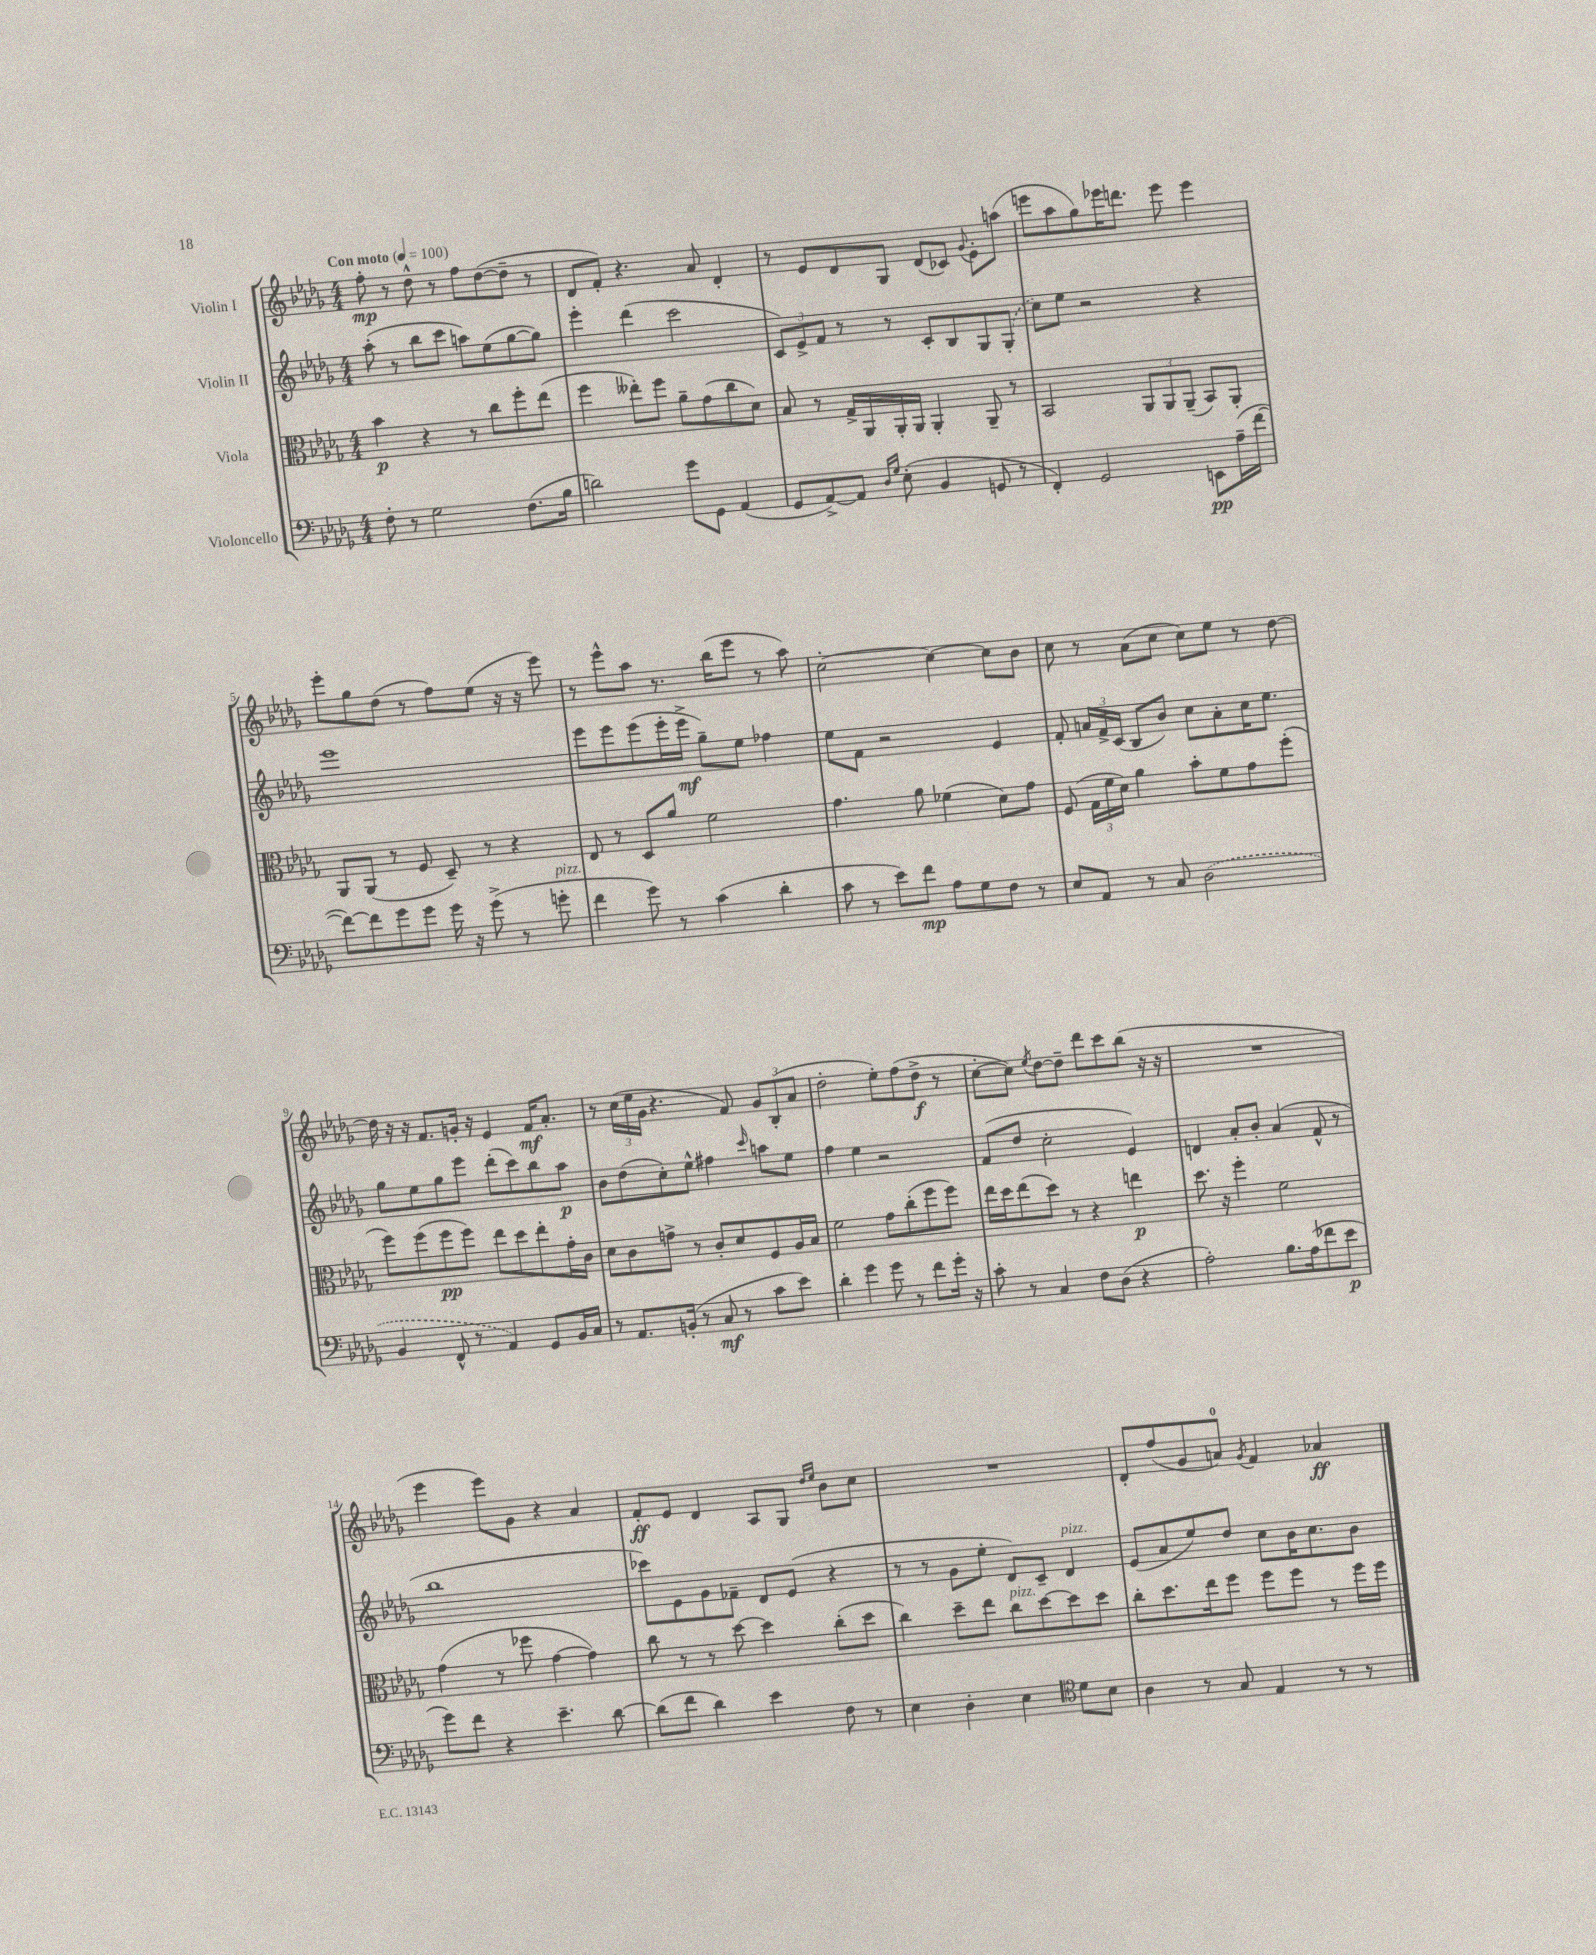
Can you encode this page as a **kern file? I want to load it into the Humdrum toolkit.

**kern	**dynam	**kern	**dynam	**kern	**dynam	**kern	**dynam
*part4	*part4	*part3	*part3	*part2	*part2	*part1	*part1
*staff4	*staff4	*staff3	*staff3	*staff2	*staff2	*staff1	*staff1
*I"Violoncello	*	*I"Viola	*	*I"Violin II	*	*I"Violin I	*
*clefF4	*	*clefC3	*	*clefG2	*	*clefG2	*
*k[b-e-a-d-g-]	*	*k[b-e-a-d-g-]	*	*k[b-e-a-d-g-]	*	*k[b-e-a-d-g-]	*
*M4/4	*	*M4/4	*	*M4/4	*	*M4/4	*
*MM100	*	*MM100	*	*MM100	*	*MM100	*
=1	=1	=1	=1	=1	=1	=1	=1
!	!	!	!	!	!	!LO:TX:a:B:t=Con moto	!
8F'\	.	4b-\	p	(8aa-'\	.	8ff'\	mp
8r	.	.	.	8r	.	8r	.
2G-\	.	4r	.	8bb-\L	.	8dd-^^\	.
.	.	.	.	8ccc\J	.	8r	.
.	.	8r	.	8aan\L)	.	8ff\L	.
.	.	8cc\L	.	(8ee-\	.	([8dd-\	.
(8.F\L	.	8ff'\	.	[8gg-\	.	8dd-~\J]	.
.	.	(8ee-\J	.	8gg-\J])	.	8r	.
16B-\Jk	.	.	.	.	.	.	.
=2	=2	=2	=2	=2	=2	=2	=2
2dn\)	.	4ff\	.	4eee-'\	.	8d-/L	.
.	.	.	.	.	.	8f'/J)	.
.	.	8ee--X'\L)	.	(4ddd-\	.	4.r	.
.	.	8ff\J	.	.	.	.	.
8g-\L	.	8a-~\L	.	2ccc\	.	.	.
8GG-\J	.	(8g-\	.	.	.	8a-/	.
(4AA-/	.	8cc\	.	.	.	4d-'/	.
.	.	8d-\J)	.	.	.	.	.
=3	=3	=3	=3	=3	=3	=3	=3
8GG-/L	.	8B-/	.	12c/L)	.	8r	.
.	.	.	.	12e-^/	.	.	.
[8AA-^/)	.	8r	.	.	.	8e-/L	.
.	.	.	.	12f/J	.	.	.
8AA-/J]	.	16G-^/LL	.	8r	.	8d-/	.
.	.	16AA-/	.	.	.	.	.
16qqD-/LL	.	.	.	.	.	.	.
16qqG-/JJ	.	.	.	.	.	.	.
(8E-'\	.	16AA-'/	.	8r	.	8G-/J	.
.	.	16AA-/JJ	.	.	.	.	.
4BB-/	.	4AA-'/	.	8c'/L	.	(8d-/L	.
.	.	.	.	8B-/	.	8c-X/J)	.
.	.	.	.	.	.	8qqg-/	.
8GGn/	.	8AA-~/	.	8G-/	.	8e-'\L	.
8r	.	8r	.	(8G-'/J	.	(8aan\J	.
=4	=4	=4	=4	=4	=4	=4	=4
4FF'/)	.	2BB-/	.	8cc\L)	.	8eeen\L	.
.	.	.	.	8ee-\J	.	8aa-\	.
2GG-/	.	.	.	2r	.	8gg-\)	.
.	.	.	.	.	.	16eee-X\K	.
.	.	.	.	.	.	8.dddn\J	.
.	.	12AA-/L	.	.	.	.	.
.	.	12AA-/	.	.	.	.	.
.	.	.	.	.	.	8eee-\	.
.	.	(12AA-~/J	.	.	.	.	.
8EEn\L	pp	8BB-/L)	.	4r	.	4eee-\	.
(16A-~\L	.	8AA-'/J	.	.	.	.	.
[16f\JJ	.	.	.	.	.	.	.
!!LO:LB:g=z
=5	=5	=5	=5	=5	=5	=5	=5
8f\L_)	.	8AA-/L	.	1eee-	.	8eee-'\L	.
8f\]	.	(8AA-/J	.	.	.	8gg-\	.
8g-\	.	8r	.	.	.	(8dd-\J	.
8g-\J	.	8F/	.	.	.	8r	.
16g-\	.	8D-~/)	.	.	.	8ff\L)	.
16r	.	.	.	.	.	.	.
(8g-^\	.	8r	.	.	.	(8ee-\J	.
8r	.	4r	.	.	.	16r	.
.	.	.	.	.	.	16r	.
!LO:TX:a:i:t=pizz.	!	!	!	!	!	!	!
8gn'\	.	.	.	.	.	8eee-\)	.
=6	=6	=6	=6	=6	=6	=6	=6
4f\	.	8E-/	.	8eee-\L	.	8r	.
.	.	8r	.	8eee-\	.	8eee-^^\L	.
8g-\)	.	8D-/L	.	(8eee-\	.	8aa-\J	.
8r	.	8a-/J	.	16eee-'\L	.	8.r	.
.	.	.	.	16eee-^\JJ	mf	.	.
(4c\	.	2f\	.	8gg-~\L)	.	.	.
.	.	.	.	.	.	(16bb-\KL	.
.	.	.	.	8ee-\J	.	8eee-\J	.
4d-'\	.	.	.	4ff-X\	.	8r	.
.	.	.	.	.	.	8aa-\)	.
=7	=7	=7	=7	=7	=7	=7	=7
8c\	.	4.g-\	.	8ee-\L	.	[2cc'\	.
8r	.	.	.	8f\J	.	.	.
8e-\L)	.	.	.	2r	.	.	.
8f\J	mp	8a-\	.	.	.	.	.
8A-\L	.	(4f-X\	.	.	.	4cc\_	.
8G-\	.	.	.	.	.	.	.
8F\J	.	8d-\L)	.	4e-/	.	8cc\L]	.
8r	.	8g-\J	.	.	.	8b-\J	.
=8	=8	=8	=8	=8	=8	=8	=8
8E-/L	.	(8F/	.	8f'/	.	8cc\	.
8AA-/J	.	24G-\LL	.	24an/LL	.	8r	.
.	.	24f\	.	24f^/	.	.	.
.	.	24d-\JJ)	.	(24c/JJ	.	.	.
8r	.	4a-\	.	8B-/L	.	(8a-\L	.
8C/	.	.	.	8b-/J)	.	8cc\J	.
(2D-\	.	8b-'\L	.	8cc\L	.	8cc\L)	.
.	.	8f\	.	8a'\	.	8ee-\J	.
.	.	8g-\	.	16cc\K	.	8r	.
.	.	.	.	8.ee-\J	.	.	.
.	.	(8ff'\J	.	.	.	[8dd-\	.
!!LO:LB:g=z
=9	=9	=9	=9	=9	=9	=9	=9
4BB-/	.	8ff\L)	.	8gg-\L	.	16dd-\]	.
.	.	.	.	.	.	16r	.
.	.	(8ff\	.	8ee-\	.	16r	.
.	.	.	.	.	.	8.f/L	.
8FF^^/	.	8ff\	pp	8gg-\	.	.	.
8r	.	8ff\J)	.	8eee-\J	.	16gn'/Jk	.
.	.	.	.	.	.	16r	.
4AA-/)	.	8ee-\L	.	(8ddd-'\L	.	4e-/	.
.	.	8dd-\	.	8ccc\)	.	.	.
8GG-/L	.	8ee-'\	.	8bb-\	.	16f/KL	mf
.	.	.	.	.	.	8.a-'/J	.
16BB-/L	.	16g-'\L	.	8aa-\J	p	.	.
16C/JJ	.	16c\JJ	.	.	.	.	.
=10	=10	=10	=10	=10	=10	=10	=10
8r	.	8d-\L	.	8b-\L	.	8r	.
8.AA-/L	.	8c\	.	(8dd-\	.	(24cc\LL	.
.	.	.	.	.	.	24ee-\	.
.	.	.	.	.	.	24g-\JJ	.
.	.	8gn^\J	.	8cc'\)	.	4.r	.
(16BBn'/Jk	.	.	.	.	.	.	.
8r	.	8r	.	8ee-^^\J	.	.	.
8C/	mf	8c'/L	.	4ff#X\	.	.	.
8r	.	8d-/	.	.	.	8f/)	.
.	.	.	.	16qqccc/	.	.	.
8c\L	.	8F/	.	8aan\L	.	12g-/L	.
.	.	.	.	.	.	(12B-'/	.
8e-\J)	.	16A-/L	.	8ee-\J	.	.	.
.	.	.	.	.	.	12a-/J	.
.	.	16B-/JJ	.	.	.	.	.
=11	=11	=11	=11	=11	=11	=11	=11
4d-'\	.	2f\	.	4ff\	.	2dd-'\	.
4g-\	.	.	.	4ee-\	.	.	.
8g-\	.	8g-\L	.	2r	.	8ee-'\L)	.
8r	.	(8cc'\	.	.	.	(8ff\	.
8f\L	.	8ff\	.	.	.	8dd-^\J	f
16g-'\Jk	.	8ff\J)	.	.	.	8r	.
16r	.	.	.	.	.	.	.
=12	=12	=12	=12	=12	=12	=12	=12
8c'\	.	16ee-\LL	.	(8f/L	.	[8cc'\L	.
.	.	16dd-\J	.	.	.	.	.
8r	.	(8ee-\	.	8dd-/J	.	8cc\J])	.
.	.	.	.	.	.	8qee-/	.
4C/	.	8dd-\J)	.	2cc'\	.	[8dd-\L	.
.	.	8r	.	.	.	8dd-~\J]	.
8F\L	.	4r	.	.	.	8ddd-\L	.
(8D-\J	.	.	.	.	.	8ccc\	.
4r	.	4een\	p	4e-/)	.	(8bb-\J	.
.	.	.	.	.	.	16r	.
.	.	.	.	.	.	16r	.
=13	=13	=13	=13	=13	=13	=13	=13
2A-'\)	.	8.dd-\	.	4dn/	.	1r	.
.	.	16r	.	.	.	.	.
.	.	4ff'\	.	8a-'/L	.	.	.
.	.	.	.	8b-'/J	.	.	.
8.B-\L	.	2f\	.	(4a-/	.	.	.
(16A-\k	.	.	.	.	.	.	.
8f-X\	.	.	.	8f^^/	.	.	.
8e-\J	p	.	.	8r	.	.	.
!!LO:LB:g=z
=14	=14	=14	=14	=14	=14	=14	=14
8g-\L)	.	(4g-\	.	1bb-	.	4eee-\	.
8f\J	.	.	.	.	.	.	.
4r	.	8r	.	.	.	8eee-\L)	.
.	.	8ff-X\	.	.	.	8g-\J	.
4.e-~\	.	[4g-\	.	.	.	4r	.
.	.	4g-\])	.	.	.	4a-/	.
[8d-\	.	.	.	.	.	.	.
=15	=15	=15	=15	=15	=15	=15	=15
(8d-\L]	.	8cc\	.	8ccc-X\L)	.	8f'/L	ff
8f\J	.	8r	.	8e-\	.	8e-/J	.
4d-\)	.	8r	.	8g-\	.	4d-/	.
.	.	[8dd-\	.	8f-X~\J	.	.	.
4e-\	.	4dd-\]	.	8d-/L	.	8A-/L	.
.	.	.	.	(8e-/J	.	8G-/J	.
.	.	.	.	.	.	16qqdd-/LL	.
.	.	.	.	.	.	16qqee-/JJ	.
8F\	.	(8cc'\L	.	4r	.	8b-\L	.
8r	.	8dd-\J	.	.	.	8cc\J	.
=16	=16	=16	=16	=16	=16	=16	=16
4E-\	.	4cc\)	.	8r	.	1r	.
.	.	.	.	8r	.	.	.
4D-'\	.	8dd-~\L	.	8g-\L	.	.	.
.	.	8ee-\J	.	8ee-'\J	.	.	.
!	!	!LO:TX:a:i:t=pizz.	!	!	!	!	!
4E-\	.	8cc\L	.	8d-/L)	.	.	.
.	.	[8dd-\	.	8c~/J	.	.	.
*clefC4	*	*	*	*	*	*	*
!	!	!	!	!LO:TX:a:i:t=pizz.	!	!	!
8d-\L	.	8dd-\]	.	4d-/	.	.	.
8B-\J	.	8dd-\J	.	.	.	.	.
=17	=17	=17	=17	=17	=17	=17	=17
4A-\	.	8cc'\L	.	(8e-/L	.	8d-'/L	.
.	.	8.dd-\	.	8a-/	.	(8ff/	.
8r	.	.	.	8ee-/)	.	8g-/	.
.	.	16ee-\k	.	.	.	.	.
8G-/	.	8ff\J	.	8dd-/J	.	8an/J)	.
.	.	.	.	.	.	8qg-/	.
4E-/	.	8ff\L	.	8cc\L	.	4f/	.
.	.	8ff\J	.	16b-\K	.	.	.
.	.	.	.	8.cc\	.	.	.
8r	.	8r	.	.	.	4a-X/	ff
8r	.	16ff\LL	.	8b-\J	.	.	.
.	.	16ff\JJ	.	.	.	.	.
==	==	==	==	==	==	==	==
*-	*-	*-	*-	*-	*-	*-	*-
